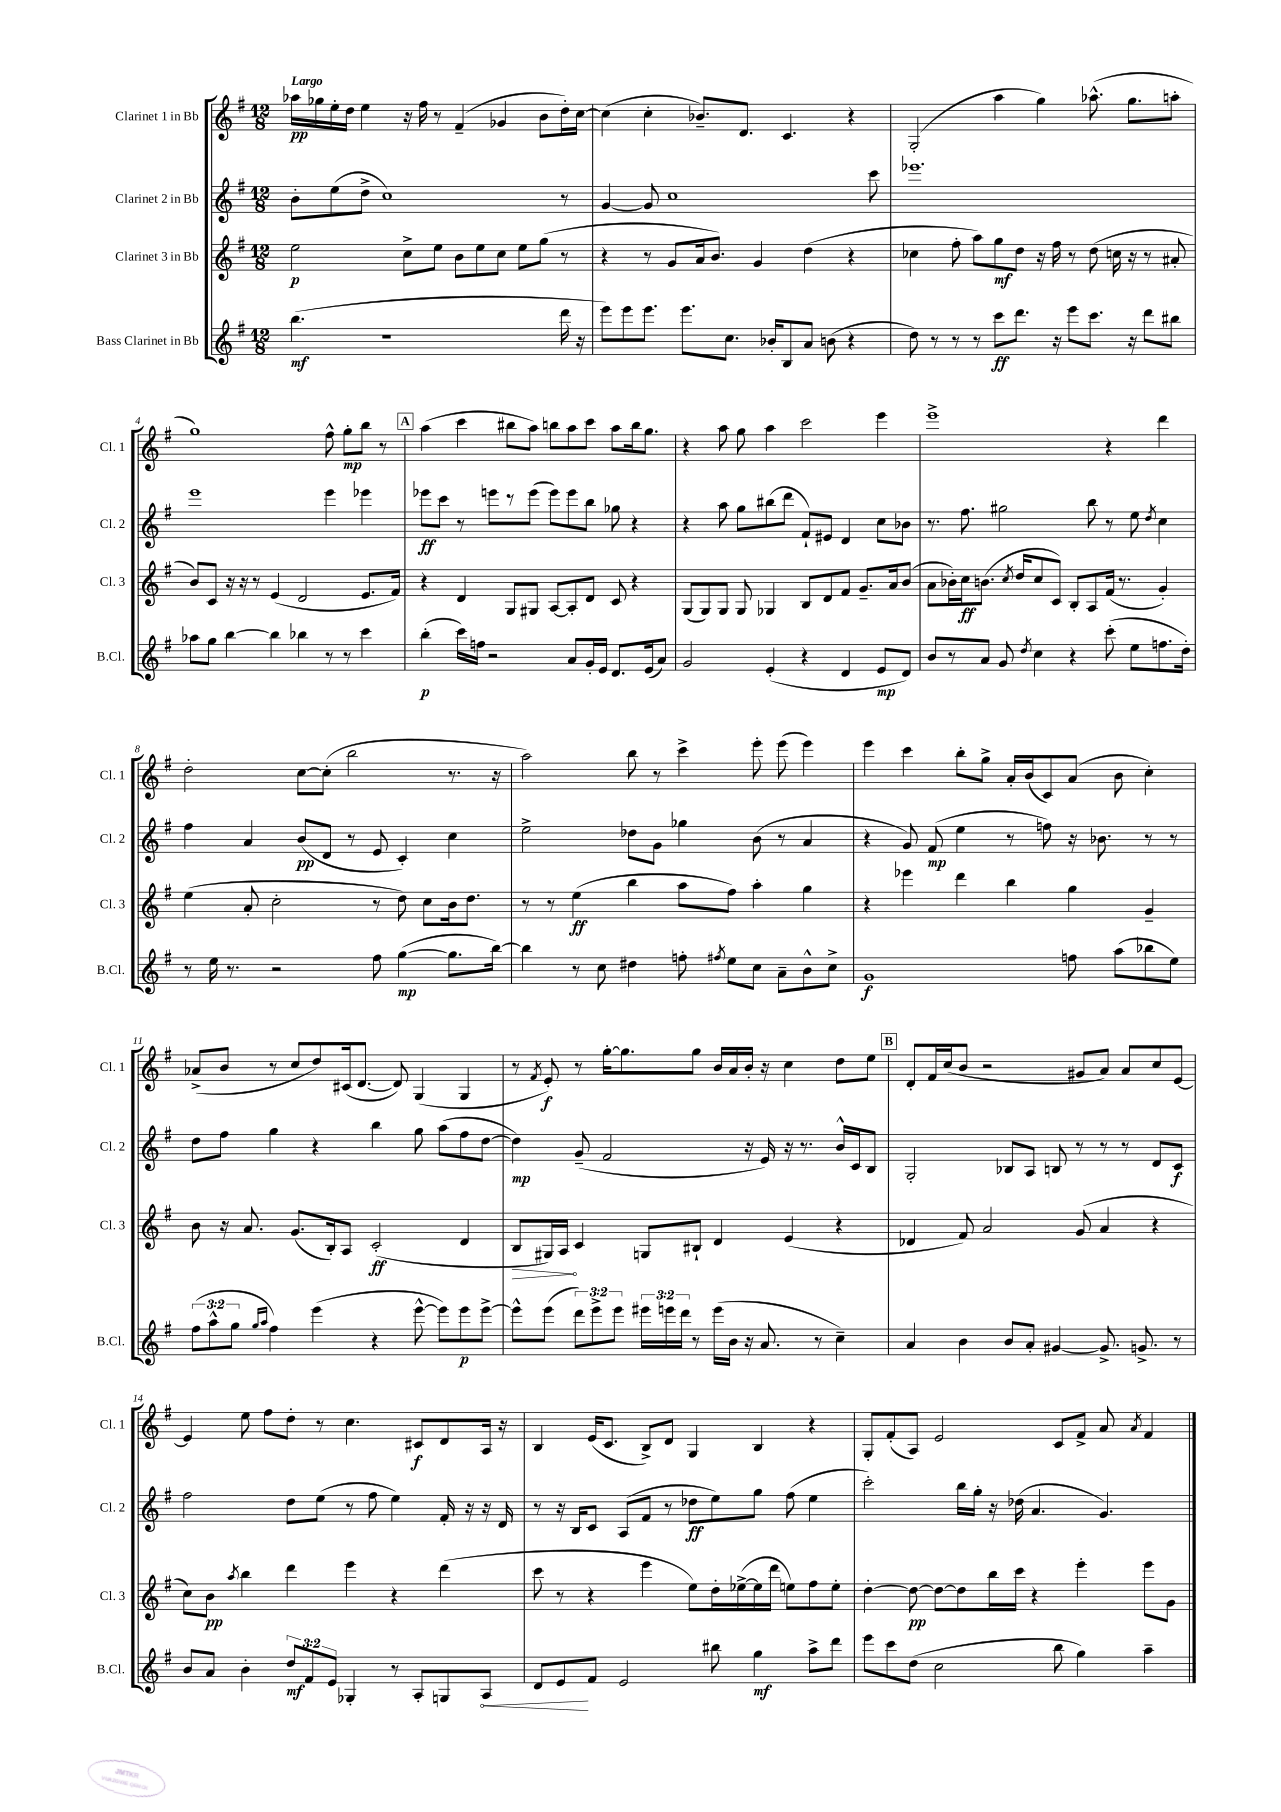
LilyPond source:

<<
\new StaffGroup <<
\new Staff = "s0" \with { instrumentName = "Clarinet 1 in Bb" shortInstrumentName = "Cl. 1" } {
    \clef treble \key g \major \numericTimeSignature \time 12/8 \tempo "Largo"
    \autoBeamOff aes''16[\pp ges''16 e''16-. d''16] e''4 r16 fis''16 r8 fis'4--( ges'4 b'8[ d''16-.) c''16]~ |
    c''4( c''4-. bes'8.[--) d'8.] c'4. r4 |
    g2-.( a''4 g''4) aes''8.-^( g''8.[ a''8]-. |
    g''1) fis''8-^ g''8[-.\mp b''8] r8 |
    \mark \markup { \box "A" } a''4( c'''4 bis''8[ a''8]) b''8[ a''8 c'''8] a''8[ b''16 g''8.] |
    r4 a''8 g''8 a''4 c'''2 e'''4 |
    e'''1-> r4 d'''4 |
    d''2-. c''8[~ c''8]-.( b''2 r8. r16 |
    a''2) b''8 r8 c'''4-> e'''8-. e'''8( e'''4) |
    e'''4 c'''4 b''8[-. g''8]-> a'16[-. b'16( c'8) a'8]( b'8 c''4-.) |
    aes'8[->( b'8] r8 c''8[ d''8) cis'16( d'8.]~ d'8) g4( g4 |
    r8 \acciaccatura { fis'8 } e'8-.\f) r8 g''16[~-. g''8. g''8] b'16[ a'16 b'16]-. r16 c''4 d''8[ e''8] |
    \mark \markup { \box "B" } d'8[-. fis'16 c''16( b'8] r2 gis'8[ a'8]) a'8[ c''8 e'8]~ |
    e'4 e''8 fis''8[ d''8]-. r8 c''4. cis'8[\f d'8 a16] r16 |
    b4 e'16[( c'8.] b8[->) d'8] g4 b4 r4 |
    g8[-. fis'8-.( a8]) e'2 c'8[ fis'8]-> a'8 \acciaccatura { a'8 } fis'4 \bar "|." |
}
\new Staff = "s1" \with { instrumentName = "Clarinet 2 in Bb" shortInstrumentName = "Cl. 2" } {
    \clef treble \key g \major \numericTimeSignature \time 12/8
    \autoBeamOff b'8[-. e''8( d''8]-> c''1) r8 |
    g'4~ g'8 c''1 c'''8 |
    ees'''1. |
    e'''1 e'''4 ees'''4 |
    \mark \markup { \box "A" } ees'''8[\ff c'''8] r8 e'''8[ r8 e'''8]( e'''8[) e'''8 b''8] ges''8 r4 |
    r4 a''8 g''8[ bis''8( d'''8] fis'8[-!) eis'8] d'4 c''8[ bes'8] |
    r8. fis''8. gis''2 b''8 r8 e''8 \acciaccatura { d''8 } c''4 |
    fis''4 a'4 b'8[\pp( d'8] r8 e'8 c'4-.) c''4 |
    e''2-> des''8[ g'8] ges''4 b'8( r8 a'4 |
    r4 g'8) fis'8\mp( e''4 r8 f''8) r16 bes'8. r8 r8 |
    d''8[ fis''8] g''4 r4 b''4 g''8 a''8[( fis''8 d''8]~ |
    d''4\mp) g'8--( fis'2 r16 e'16) r16 r8. b'16[-^ c'16 b8] |
    \mark \markup { \box "B" } g2-. bes8[ a8] b8 r8 r8 r8 d'8[ c'8]\f |
    fis''2 d''8[ e''8]( r8 fis''8 e''4) fis'16-. r16 r16 d'16 |
    r8 r16 b16[ c'8] a8[( fis'8] r8 des''8[\ff e''8) g''8] fis''8( e''4 |
    c'''2-.) b''16[ g''16]-. r16 des''16( a'4. g'4.) \bar "|." |
}
\new Staff = "s2" \with { instrumentName = "Clarinet 3 in Bb" shortInstrumentName = "Cl. 3" } {
    \clef treble \key g \major \numericTimeSignature \time 12/8
    \autoBeamOff e''2\p c''8[-> e''8] b'8[ e''8 c''8] e''8[ g''8]( r8 |
    r4 r8 g'8[ a'16 b'8.]) g'4 d''4( r4 |
    ces''4 fis''8-. a''8[) g''8\mf d''8] r16 fis''16 r8 d''8( c''16 r16 r8 ais'8-. |
    b'8[) c'8] r16 r16 r8 e'4( d'2 e'8.[ fis'16]) |
    \mark \markup { \box "A" } r4 d'4 g8[ gis8] a8[~ a8-. d'8] c'8 r4 |
    g8[( g8) g8] g8 ges4 b8[ d'8 fis'8] g'8.[-- a'16 b'8]( |
    a'8[ bes'16-.) c''16\ff b'8.]( \acciaccatura { c''8 } d''16[ c''8 c'8]) b8[-. a8 fis'16]( r8. g'4-.) |
    e''4( a'8-. c''2-. r8 d''8) c''8[ b'16 d''8.] |
    r8 r8 e''4\ff( b''4 a''8[ fis''8]) a''4-. g''4 |
    r4 ees'''4 d'''4 b''4 g''4 g'4-- |
    b'8 r16 a'8. g'8.[( b16-.) a8] c'2-.\ff( d'4 |
    \once \override Hairpin.circled-tip = ##t b8[\> gis16) a16]\! c'4 g8[ bis8]-! d'4 e'4( r4 |
    \mark \markup { \box "B" } des'4 fis'8) a'2 g'8( a'4 r4 |
    c''8[) b'8]\pp \acciaccatura { a''8 } b''4 d'''4 e'''4 r4 d'''4( |
    c'''8 r8 r4 e'''4 e''8[) d''16-. ees''16~->( ees''16 d'''16] e''8[) fis''8 e''8]-. |
    d''4~-. d''8~\pp d''8[~ d''8 b''16 c'''16] r4 e'''4-. e'''8[ g'8] \bar "|." |
}
\new Staff = "s3" \with { instrumentName = "Bass Clarinet in Bb" shortInstrumentName = "B.Cl." } {
    \clef treble \key g \major \numericTimeSignature \time 12/8 \override Staff.TupletNumber.text = #tuplet-number::calc-fraction-text
    \autoBeamOff b''4.\mf( r1 d'''16 r16 |
    e'''8[) e'''8 e'''8.] e'''8.[ c''8.] bes'16[-. b8 a'8] b'8( r4 |
    d''8) r8 r8 r8 c'''8[\ff d'''8.] r16 e'''8[ c'''8.] r16 d'''8[ bis''8] |
    aes''8[ g''8] b''4~ b''4 bes''4 r8 r8 c'''4 |
    \mark \markup { \box "A" } b''4-.\p( c'''16[) f''16] r2 a'8[ g'16-. e'16] d'8.[ e'16( a'8]) |
    g'2 e'4-.( r4 d'4 e'8[\mp d'8]) |
    b'8[ r8 a'8] g'8 \acciaccatura { d''8 } c''4 r4 c'''8-.( e''8[ f''8. d''16]-.) |
    r8 e''16 r8. r2 fis''8 g''4~\mp( g''8.[ b''16]~) |
    b''4 r8 c''8 dis''4 f''8-. \acciaccatura { fis''8 } e''8[ c''8] a'8[-- b'8-^ c''8]-> |
    g'1\f f''8 a''8[( bes''8 e''8]) |
    \tuplet 3/2 { fis''8[( a''8-^ g''8] } \grace { g''16[ a''16] } fis''4) e'''4( r4 e'''8~-^ e'''8[) e'''8\p e'''8]~-> |
    e'''8[-^ e'''8]( \tuplet 3/2 { d'''8[) e'''8-> e'''8] } \tuplet 3/2 { eis'''16[ e'''16 d'''16] } r8 e'''16[( b'16] r16 a'8. r8 c''4--) |
    \mark \markup { \box "B" } a'4 b'4 b'8[ a'8]-. gis'4~ gis'8.-> g'8.-> r8 |
    b'8[ a'8] b'4-. \tuplet 3/2 { d''8[\mf fis'8 e'8] } ges4-. r8 a8[-. g8 \once \override Hairpin.circled-tip = ##t a8]\< |
    d'8[ e'8\! fis'8] e'2 bis''8 g''4\mf a''8[-> d'''8] |
    e'''8[ c'''8 d''8]( c''2 b''8 g''4) a''4-- \bar "|." |
}
>>
>>
